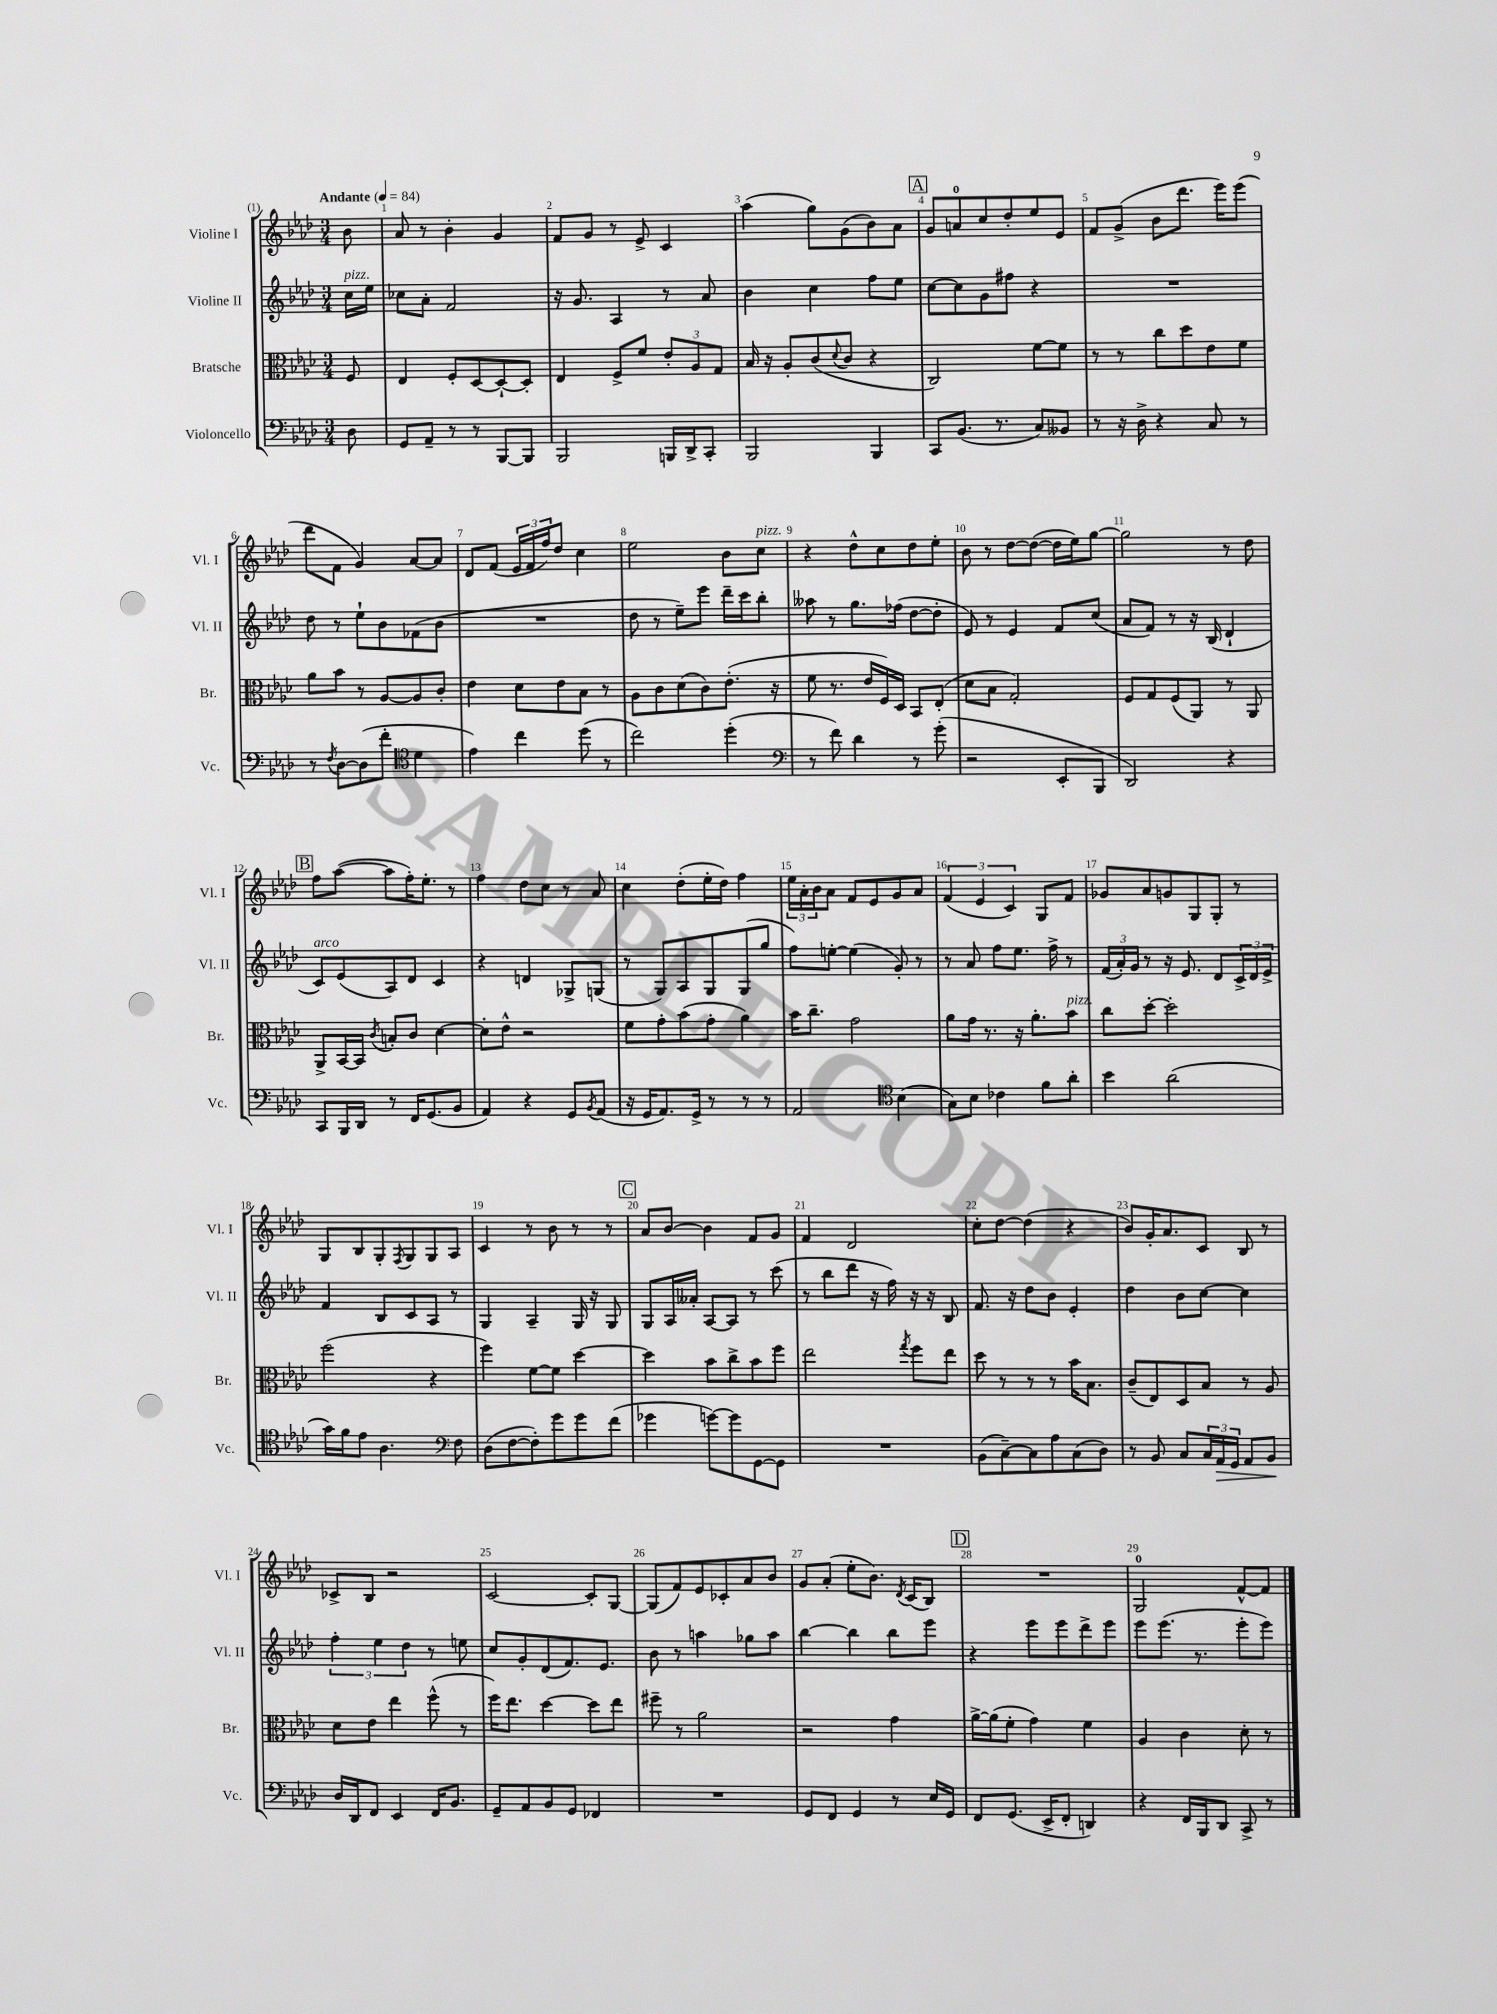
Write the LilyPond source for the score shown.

<<
\new StaffGroup <<
\new Staff = "s0" \with { instrumentName = "Violine I" shortInstrumentName = "Vl. I" } {
    \clef treble \key aes \major \numericTimeSignature \time 3/4 \partial 8 \tempo "Andante" 4 = 84
    bes'8 |
    aes'8 r8 bes'4-. g'4 |
    f'8 g'8 r8 ees'8-> c'4 |
    aes''4( g''8) g'8( bes'8) aes'8 |
    \mark \markup { \box "A" } g'8 a'8-0 c''8 des''8-. ees''8 ees'8 |
    f'8 g'8->( bes'8 des'''8. ees'''16) ees'''8( |
    des'''8 f'8 g'4) aes'8~ aes'8 |
    des'8 f'8( \tuplet 3/2 { ees'16 f'16 f''16) } des''8 c''4 |
    ees''2 bes'8 c''8^\markup { \italic "pizz." } |
    r4 des''8-^ c''8 des''8 ees''8-. |
    bes'8 r8 des''8~ des''8~( des''16 ees''16) g''8~ |
    g''2 r8 des''8 |
    \mark \markup { \box "B" } f''8 aes''8~( aes''8 f''16-.) ees''8.-. r8 |
    f''4 des''8 c''8 r8 aes'8 |
    c''4 des''8-.( ees''16-. des''16) f''4 |
    \tuplet 3/2 { ees''16 aes'16-. bes'16 } aes'8 f'8 ees'8 g'8 aes'8 |
    \tuplet 3/2 { f'4( ees'4 c'4) } g8 f'8 |
    ges'8 aes'8 g'8 g8 g8-. r8 |
    g8 bes8 g8-. \acciaccatura { f8 } g8 g8 aes8 |
    c'4 r8 bes'8 r8 r8 |
    \mark \markup { \box "C" } aes'8 bes'8~ bes'4 f'8 g'8 |
    f'4 des'2 |
    c''8-. des''8~ des''4( r4 |
    bes'8) g'16-. aes'8. c'8 bes8 r8 |
    ces'8-> bes8 r2 |
    c'2~ c'8-. g8~ |
    g8( f'8) ees'8 ces'8-. aes'8 bes'8 |
    g'8 aes'8-.( ees''8-. bes'8.) \acciaccatura { des'8 } c'16( bes8) |
    \mark \markup { \box "D" } R2. |
    g2-0 f'8~-^ f'8 \bar "|." |
}
\new Staff = "s1" \with { instrumentName = "Violine II" shortInstrumentName = "Vl. II" } {
    \clef treble \key aes \major \numericTimeSignature \time 3/4 \partial 8
    c''16^\markup { \italic "pizz." } ees''16 |
    ces''8 aes'8-. f'2 |
    r16 g'8. aes4 r8 aes'8 |
    bes'4 c''4 f''8 ees''8 |
    \mark \markup { \box "A" } c''8~ c''8 g'8 fis''8 r4 |
    R2. |
    des''8 r8 ees''8-! bes'8 fes'8( bes'8 |
    R2. |
    des''8 r8 ees''8--) ees'''8 des'''16-- c'''16 bes''8-. |
    aeses''8 r8 g''8. fes''16( des''8~ des''8-. |
    ees'8) r8 ees'4 f'8 c''8( |
    aes'8 f'8) r8 r16 bes16( des'4-! |
    \mark \markup { \box "B" } c'8^\markup { \italic "arco" }) ees'8( aes8) des'8 c'4 |
    r4 d'4 ges8-> g8( |
    r8 g8) aes8 g8 g8( g''8 |
    f''8) e''8~-. e''4( g'8-.) r8 |
    r8 aes'8 f''8 ees''8. f''16-> r8 |
    \tuplet 3/2 { f'16( aes'16-.) g'16 } r8 r16 ees'8. des'8 \tuplet 3/2 { c'16-> des'16 ees'16-> } |
    f'4 bes8 c'8 aes8 r8 |
    g4 aes4-- g16 r16 g8 |
    \mark \markup { \box "C" } g8 aes16 aeses'16-. aes8~ aes8 r8 c'''8( |
    r8 bes''8 des'''8 r16 f''16) r16 r16 bes8 |
    f'8. r16 des''8 bes'8 ees'4-. |
    des''4 bes'8 c''8~ c''4 |
    \tuplet 3/2 { f''4-. ees''4 des''4 } r8 e''8 |
    c''8 g'8-. des'8( f'8.) ees'8. |
    bes'8 r8 a''4 ges''8 a''8 |
    bes''4~ bes''4 bes''8 ees'''8 |
    \mark \markup { \box "D" } r4 ees'''8 ees'''8 des'''8-> ees'''8 |
    ees'''8 ees'''8.( r8. ees'''8-. ees'''8) \bar "|." |
}
\new Staff = "s2" \with { instrumentName = "Bratsche" shortInstrumentName = "Br." } {
    \clef alto \key aes \major \numericTimeSignature \time 3/4 \partial 8
    f8 |
    ees4 f8-. des8~ des8~-! des8-. |
    ees4 f8-> f'8 \tuplet 3/2 { ees'8-. aes8 g8 } |
    bes16 r16 aes8-. c'8( \appoggiatura { des'8 } c'8 r4 |
    \mark \markup { \box "A" } c2) f'8~ f'8 |
    r8 r8 c''8 des''8 ees'8 f'8 |
    aes'8 bes'8 r8 aes8~ aes8 c'8-. |
    ees'4 des'8 ees'8 bes8 r8 |
    aes8 c'8 des'8( c'8) ees'8.-.( r16 |
    f'8 r8. ees'16 f16) des16 bes,8 ees8-.( |
    des'8 bes8 g2-.) |
    f8 g8 f8( aes,8) r8 aes,8 |
    \mark \markup { \box "B" } aes,8-> bes,16~ bes,16 \acciaccatura { c'8 } b8-. c'8 des'4~ |
    des'8-. ees'8-^ r2 |
    f'8 g'8-. bes'8( g'8-. aes'4) |
    bes'16 c''8.-- g'2 |
    aes'8 g'16 r8. r16 aes'8.-. bes'8^\markup { \italic "pizz." } |
    c''8 des''8~-. des''2-. |
    f''2( r4 |
    f''4) f'8~ f'8 des''4~ |
    \mark \markup { \box "C" } des''4 bes'8 c''8-> bes'8 f''8 |
    ees''2 \acciaccatura { g''8 } f''8 ees''8 |
    des''8 r8 r8 r8 bes'16 bes8. |
    c'8--( ees8) des8 bes8 r8 aes8 |
    des'8 ees'8 ees''4 f''8-^( r8 |
    f''16) ees''8. des''4~ des''8 ees''8 |
    fis''8-- r8 aes'2 |
    r2 g'4 |
    \mark \markup { \box "D" } aes'16~-> aes'16( f'8-. g'4) f'4 |
    aes4 c'4 des'8-. r8 \bar "|." |
}
\new Staff = "s3" \with { instrumentName = "Violoncello" shortInstrumentName = "Vc." } {
    \clef bass \key aes \major \numericTimeSignature \time 3/4 \partial 8
    des8 |
    g,8 aes,8-- r8 r8 bes,,8~ bes,,8 |
    bes,,2 b,,16 des,16-> c,8-. |
    bes,,2 bes,,4 |
    \mark \markup { \box "A" } c,8 bes,8.( r8. c8) beses,8 |
    r8 r16 des16-> r4 c8 r8 |
    r8 \acciaccatura { f8 } des8~ des8( f'8-. \clef tenor des'4 |
    ees'4) c''4 des''8( r8 |
    c''2) des''4-.( |
    \clef bass r8 f'8) des'4 r8 g'8-.( |
    r2 ees,8-. bes,,8 |
    des,2) r4 |
    \mark \markup { \box "B" } c,8 bes,,16 des,16 r8 f,16 g,8.( bes,8 |
    aes,4) r4 g,8 \acciaccatura { bes,8 } aes,8( |
    r16 g,16 aes,8.) g,16-> r8 r8 r8 |
    aes,2 \clef tenor bes4( |
    g8) bes8 ces'4 f'8 aes'8-. |
    bes'4 aes'2( |
    g'16) f'16 ees'8 aes4. \clef bass f8 |
    des8( f8~ f8-.) g'8 g'8 f'8( |
    \mark \markup { \box "C" } ges'4 g'8~) g'8 g,8~ g,8 |
    R2. |
    bes,8( c8~--) c8 aes8 c8( des8) |
    r8 bes,8 c8 \tuplet 3/2 { c16 aes,16\> g,16 } aes,8 bes,8\! |
    des16 des,16 f,8 ees,4 f,16 bes,8. |
    g,8-- aes,8 bes,8 g,8 fes,4 |
    R2. |
    g,8 f,8 g,4 r8 ees16 g,16 |
    \mark \markup { \box "D" } f,8 g,8.( ees,16-> f,8-. d,4) |
    r4 f,16 bes,,16 des,8 c,8-> r8 \bar "|." |
}
>>
>>
\layout { \context { \Score \override BarNumber.break-visibility = ##(#f #t #t) barNumberVisibility = #all-bar-numbers-visible } }
